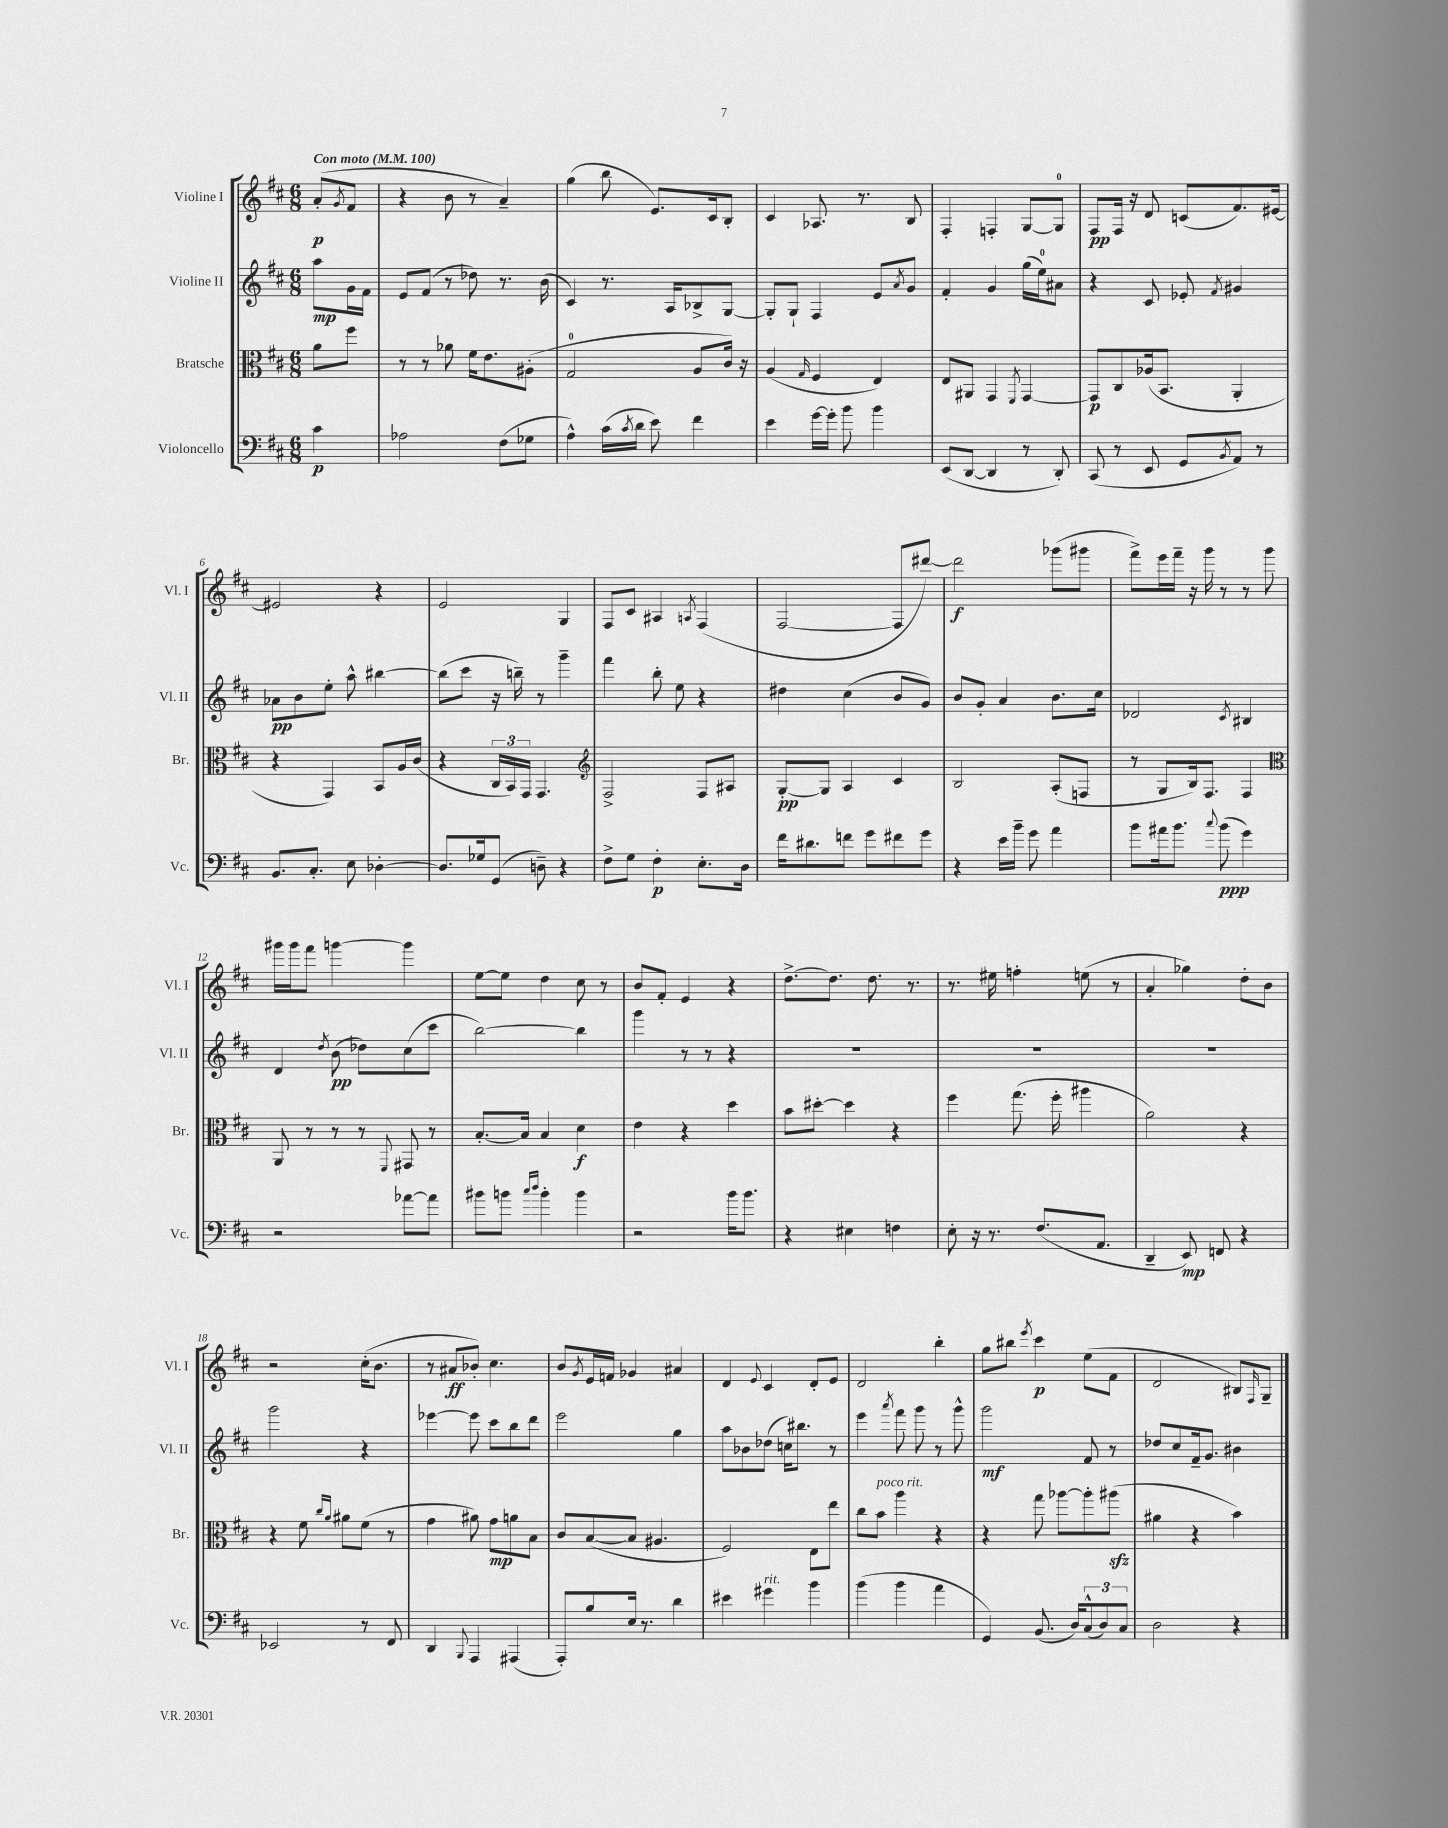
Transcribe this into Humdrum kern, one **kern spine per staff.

**kern	**kern	**kern	**kern
*staff4	*staff3	*staff2	*staff1
*clefF4	*clefC3	*clefG2	*clefG2
*k[f#c#]	*k[f#c#]	*k[f#c#]	*k[f#c#]
*M6/8	*M6/8	*M6/8	*M6/8
*MM100	*MM100	*MM100	*MM100
4c#	8a	8aa	(8a'
.	.	.	8qg
.	8ff#	16g	8f#
.	.	16f#	.
=	=	=	=
2A-	8r	8e	4r
.	8r	(8f#	.
.	8a-	8r	8b
.	16f#	8dd-)	8r
.	8.e	.	.
(8F#	.	8.r	4a~)
8G-	(8A#'	.	.
.	.	(16b	.
=	=	=	=
4A^^)	2G	4c#)	(4gg
(16c#	.	8.r	8bb
8qc#	.	.	.
16d	.	.	.
8e)	.	.	8.e)
.	.	16A	.
4f#	8A	8B-^	.
.	.	.	16c#
.	16c#)	[8G	8B'
.	16r	.	.
=	=	=	=
4e	(4A	8G']	4c#
.	.	8G`	.
.	16qqG	.	.
[16g	4F#	4F#	8.A-
16g']	.	.	.
8b	.	.	.
.	.	.	8.r
4b	4E)	8e	.
.	.	8qa	.
.	.	8g	8B
=	=	=	=
(8EE	8E	4f#'	4F#'
[8DD	8AA#	.	.
4DD]	4GG	4g	4F'
.	8qFF#	.	.
8r	[4GG	(16gg	[8G
.	.	16ee)	.
8DD')	.	8a#	8G]
=	=	=	=
(8CC#	8GG]	4r	8F#
8r	8C#	.	16F#
.	.	.	16r
8EE	(16A-	8c#	8d
.	8.BB	.	.
8GG	.	8e-'	(8c
8qBB	.	8qf#	.
8AA)	4AA'	4g#	8.f#)
8r	.	.	.
.	.	.	[16e#
=	=	=	=
8.BB	4r	8a-	2e#]
.	.	8b	.
8.C#'	.	.	.
.	4GG)	8ee'	.
8E	.	8aa^^	.
[4D-'	8BB	[4bb#	4r
.	16A	.	.
.	(16c#	.	.
=	=	=	=
8.D-]	4r	(8bb#]	2e
.	.	8ccc#	.
16G-	.	.	.
(8GG	24C#	16r	.
.	24BB)	.	.
.	.	16bb~)	.
.	24GG	.	.
8D~)	4.GG	8r	.
4r	.	4ggg~	4G
=	=	=	=
*	*clefG2	*	*
8F#^	2F#^	4fff#	8F#
8G	.	.	8c#
4F#'	.	8bb'	4A#
.	.	8ee	.
.	.	.	8qA
8.E'	8F#	4r	(4F#
.	8A#	.	.
16D	.	.	.
=	=	=	=
16f#	[8G'	4dd#	[2F#
8.d#	.	.	.
.	8G]	.	.
8f	4A	(4cc#	.
8g	.	.	.
8f#	4c#	8b	8F#]
8g	.	8g)	[8ddd#)
=	=	=	=
4r	2B	8b	2ddd#]
.	.	8g'	.
16e	.	4a	.
16b~	.	.	.
8g	.	.	.
4a	(8A'	8.b	(8ggg-
.	8F	.	8ggg#
.	.	16cc#	.
=	=	=	=
8b	8r	2d-	8fff#^)
16a#	8G	.	16eee
8.b	.	.	16fff#~
.	16B)	.	16r
.	8.F#	.	16ggg
8qqcc#	.	.	.
(8b	.	.	8r
.	.	8qc#	.
4g)	4F#	4B#	8r
.	.	.	8ggg
=	=	=	=
*	*clefC3	*	*
2r	8AA	4d	16ggg#
.	.	.	16ggg#
.	8r	.	8fff#
.	.	8qdd	.
.	8r	(8b	[4ggg
.	8r	8dd-)	.
.	8qqFF#	.	.
[8a-	8GG#	(8cc#	4ggg]
8a-]	8r	8ccc#	.
=	=	=	=
8b#	[8.B'	[2bb)	[8ee
8b	.	.	8ee]
.	16B]	.	.
16qqcc#	.	.	.
16qqdd	.	.	.
4b'	4B	.	4dd
4b	4d	4bb]	8cc#
.	.	.	8r
=	=	=	=
2r	4e	4ggg	8b
.	.	.	8f#'
.	4r	8r	4e
.	.	8r	.
16b	4dd	4r	4r
8.b	.	.	.
=	=	=	=
4r	8b	2.r	[8.dd^
.	[8dd#'	.	.
.	.	.	8.dd]
4E#	4dd#]	.	.
.	.	.	8.dd
4F	4r	.	.
.	.	.	8.r
=	=	=	=
8E'	4ff#	2.r	8.r
16r	.	.	.
8.r	.	.	16ee#
.	(8.gg	.	4ff'
(8.F#	.	.	.
.	16ff#'	.	.
.	4aa#	.	(8ee
8.AA	.	.	.
.	.	.	8r
=	=	=	=
4DD~	2a)	2.r	4a'
8EE)	.	.	4gg-)
8FF	.	.	.
4r	4r	.	8dd'
.	.	.	8b
=	=	=	=
2EE-	4r	2ggg	2r
.	8f#	.	.
.	16qqcc#	.	.
.	16qqa	.	.
.	8a#	.	.
8r	(8f#	4r	(16cc#'
.	.	.	8.b
8FF#	8r	.	.
=	=	=	=
4DD	4g	[4eee-	8r
.	.	.	8a#
8qqBBB	.	.	.
4AAA	8a#)	8eee-]	8b-')
.	8g	8ccc#	4.cc#
(4AAA#	8a	8bb	.
.	8B	8ddd	.
=	=	=	=
8AAA')	8c#	2eee	8b
.	.	.	8qg
8B	([8B	.	16e
.	.	.	16f
16E	8B]	.	4g-
8.r	.	.	.
.	4.A#	.	.
4d	.	4gg	4a#
=	=	=	=
4e#	2F#)	8aa	4d
.	.	8b-	.
.	.	.	8qqe
4g#	.	(8dd-	4c#
.	.	16cc)	.
.	.	8.bb#	.
4b	8E	.	8d'
.	8ee	8r	8e
=	=	=	=
(4b	8cc#	4eee	2d
.	8b	.	.
.	.	8qaaa	.
4b	4aa	8fff#	.
.	.	8ggg	.
4a	4r	8r	4bb'
.	.	8ggg^^	.
=	=	=	=
4GG)	4r	2ggg	8gg
.	.	.	8bb#
.	.	.	8qeee
(8.BB	8gg	.	4ccc#
.	[8aa-	.	.
16D)	.	.	.
(12C#^^	8aa-']	8f#	(8ee
12D)	.	.	.
.	(8aa#	8r	8f#
12C#	.	.	.
=	=	=	=
2D	4a#	8dd-	2d
.	.	8cc#	.
.	4r	16f#~	.
.	.	8.g	.
4r	4b)	4b#	8B#)
.	.	.	16qqF#
.	.	.	8G~
==	==	==	==
*-	*-	*-	*-
